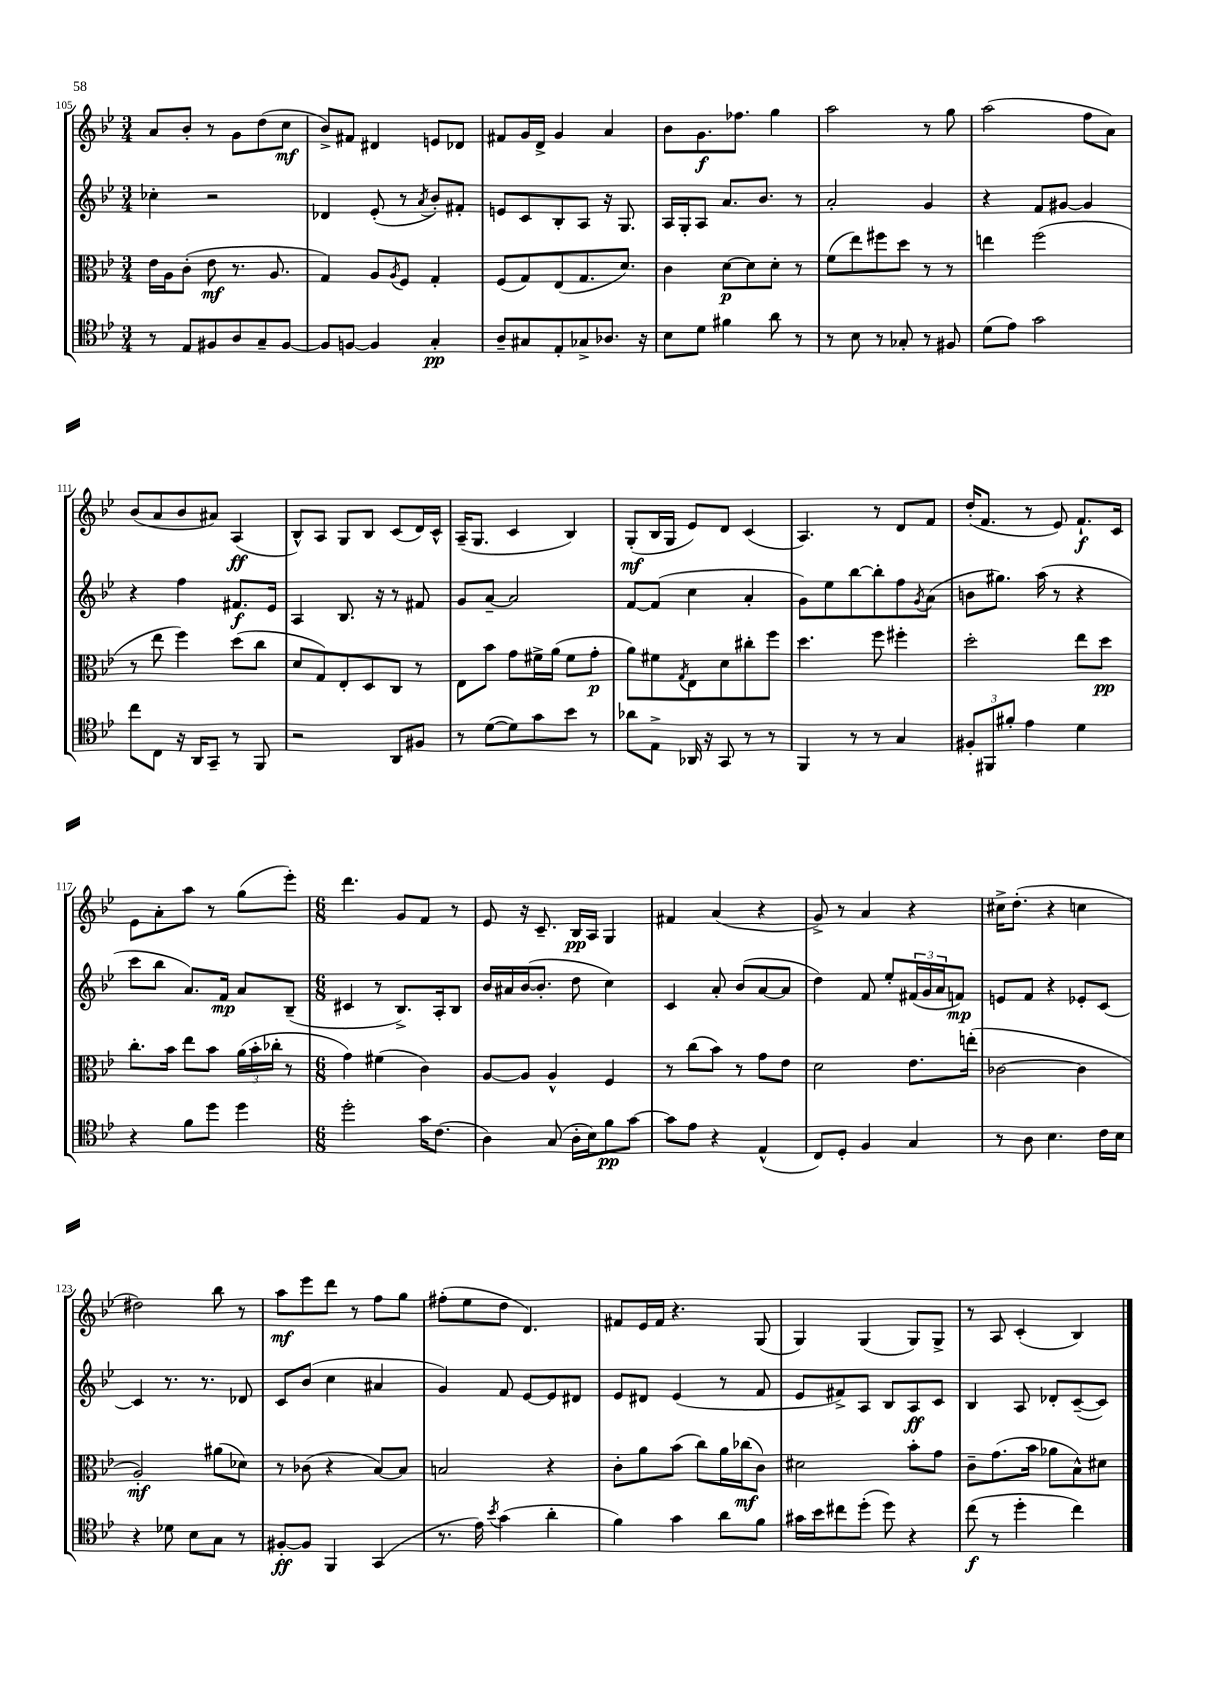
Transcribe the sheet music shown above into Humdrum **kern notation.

**kern	**kern	**kern	**kern
*staff4	*staff3	*staff2	*staff1
*clefC4	*clefC3	*clefG2	*clefG2
*k[b-e-]	*k[b-e-]	*k[b-e-]	*k[b-e-]
*M3/4	*M3/4	*M3/4	*M3/4
8r	16e-	4cc-'	8a
.	16A	.	.
8E-	(8c'	.	8b-'
8F#	8e-	2r	8r
8A	8.r	.	8g
8G~	.	.	(8dd
.	8.A	.	.
[8F#	.	.	8cc
=	=	=	=
8F#]	4G)	4d-	8b-^)
[8F	.	.	8f#
4F]	8A	(8e-'	4d#
.	8qA	.	.
.	8F	8r	.
.	.	8qa	.
4G'	4G'	8b-')	8e
.	.	8f#'	8d-
=	=	=	=
8A~	(8F	8e	8f#
8G#	8G)	8c	16g
.	.	.	16d^
8E-'	(8E-	8B-'	4g
8G-^	8.G	8A	.
8.A-	.	16r	4a
.	8.d)	8.G	.
16r	.	.	.
=	=	=	=
8B-	4c	16A	8b-
.	.	16G'	.
8d	.	8A	8.g
4f#	[8d	8.a	.
.	.	.	8.ff-
.	8d]	.	.
.	.	8.b-	.
8a	8d'	.	4gg
8r	8r	8r	.
=	=	=	=
8r	(8f	2a'	2aa
8B-	8ee-)	.	.
8r	8ff#	.	.
8G-'	8dd	.	.
8r	8r	4g	8r
8F#	8r	.	8gg
=	=	=	=
(8d	4ee	4r	(2aa
8e-)	.	.	.
2g	(2ff	8f	.
.	.	[8g#	.
.	.	4g#]	8ff
.	.	.	8a)
=	=	=	=
8cc	8r	4r	(8b-
8C	8ee-	.	8a
16r	4ff)	4ff	8b-
16AA	.	.	.
8GG~	.	.	8a#)
8r	(8dd	8.f#	(4A
8FF	8cc	.	.
.	.	16e-	.
=	=	=	=
2r	8d	4A	8B-^^)
.	8G)	.	8A
.	8E-'	8.B-	8G
.	8D	.	8B-
.	.	16r	.
8AA	8C	8r	(8c
8F#	8r	8f#	16d)
.	.	.	16c^^
=	=	=	=
8r	8E-	8g	(16A~
.	.	.	8.G
([8d	8b-	[8a~	.
8d])	8g	2a]	4c
8g	16f#^	.	.
.	(16a	.	.
8b-	8f#	.	4B-)
8r	8g'	.	.
=	=	=	=
8a-	8a)	[8f	(8G'
8E-^	8f#	(8f]	16B-
.	.	.	16G
.	8qG	.	.
16AA-	8E-	4cc	8e-)
16r	.	.	.
8GG	8d	.	8d
8r	8cc#'	4a'	(4c
8r	8ff	.	.
=	=	=	=
4FF	4.dd	8g)	4.A)
.	.	8ee-	.
8r	.	[8bb-	.
8r	8ff	8bb-']	8r
4G	4ff#'	8ff	8d
.	.	8qg	.
.	.	(8a	8f
=	=	=	=
12F#'	2dd'	8b	(16dd'
.	.	.	8.f
12FF#	.	.	.
.	.	8.gg#)	.
12f#'	.	.	.
4e-	.	.	8r
.	.	(16aa	.
.	.	8r	8e-)
4d	8ee-	4r	8.f`
.	8dd	.	.
.	.	.	16c
=	=	=	=
4r	8.cc'	8ccc	8e-
.	.	8bb-	8a'
.	16b-	.	.
8f	8ee-	8.a)	8aa
8dd	8b-	.	8r
.	.	16f	.
4dd	(24a	8a	(8gg
.	24b-'	.	.
.	24cc-'	.	.
.	8r	(8B-~	8eee-')
=	=	=	=
*M6/8	*M6/8	*M6/8	*M6/8
2dd'	4g)	4c#	4.ddd
.	(4f#	8r	.
.	.	8.B-^)	8g
16g	4c)	.	8f
(8.c	.	16A'	.
.	.	8B-	8r
=	=	=	=
4A)	[8A	16b-	8e-
.	.	16a#	.
.	8A]	([16b-	16r
.	.	8.b-']	8.c~
(8G	4A^^	.	.
16A'	.	8dd	16B-
16B-)	.	.	16A
8f	4F	4cc)	4G
[8g	.	.	.
=	=	=	=
8g]	8r	4c	4f#
8e-	(8cc	.	.
4r	8b-)	8a'	(4a
.	8r	(8b-	.
(4E-^^	8g	[8a	4r
.	8e-	8a]	.
=	=	=	=
8C)	2d	4dd)	8g^)
8D'	.	.	8r
4F	.	8f	4a
.	.	8ee-'	.
4G	8.e-	(24f#	4r
.	.	24g	.
.	.	24a	.
.	.	8f)	.
.	(16ee'	.	.
=	=	=	=
8r	[2c-	8e	16cc#^
.	.	.	(8.dd'
8A	.	8f	.
4.B-	.	4r	4r
.	4c-]	8e-'	4cc
16c	.	[8c	.
16B-	.	.	.
=	=	=	=
4r	2A')	4c]	2dd#)
8d-	.	8.r	.
8B-	.	.	.
.	.	8.r	.
8G	(8a#	.	8bb-
8r	8d-)	8d-	8r
=	=	=	=
[8F#'	8r	8c	8aa
8F#]	(8c-	(8b-	8eee-
4FF	4r	4cc	8ddd
.	.	.	8r
(4GG	[8B-)	4a#	8ff
.	8B-]	.	8gg
=	=	=	=
8.r	2B	4g)	(8ff#'
.	.	.	8ee-
16e-)	.	.	.
8qb-	.	.	.
(4g	.	8f	8dd
.	.	[8e-	4.d)
4a'	4r	8e-]	.
.	.	8d#	.
=	=	=	=
4f)	8c'	8e-	8f#
.	8a	8d#	16e-
.	.	.	16f#
4g	(8b-	(4e-	4.r
.	8cc)	.	.
8a	16a	8r	.
.	(16cc-	.	.
8f	8c)	8f	(8G
=	=	=	=
16g#	2d#	8e-	4G)
16b-	.	.	.
8cc#	.	8f#^)	.
(8dd'	.	8A	(4G
8dd)	.	8B-	.
4r	8b-'	8A	8G)
.	8g	8c	8G^
=	=	=	=
(8cc	8c~	4B-	8r
8r	(8.g	.	8A
4dd'	.	8A	(4c'
.	16b-	.	.
.	8a-	8d-'	.
4cc)	8B-^^)	([8c~	4B-)
.	8d#	8c])	.
==	==	==	==
*-	*-	*-	*-
